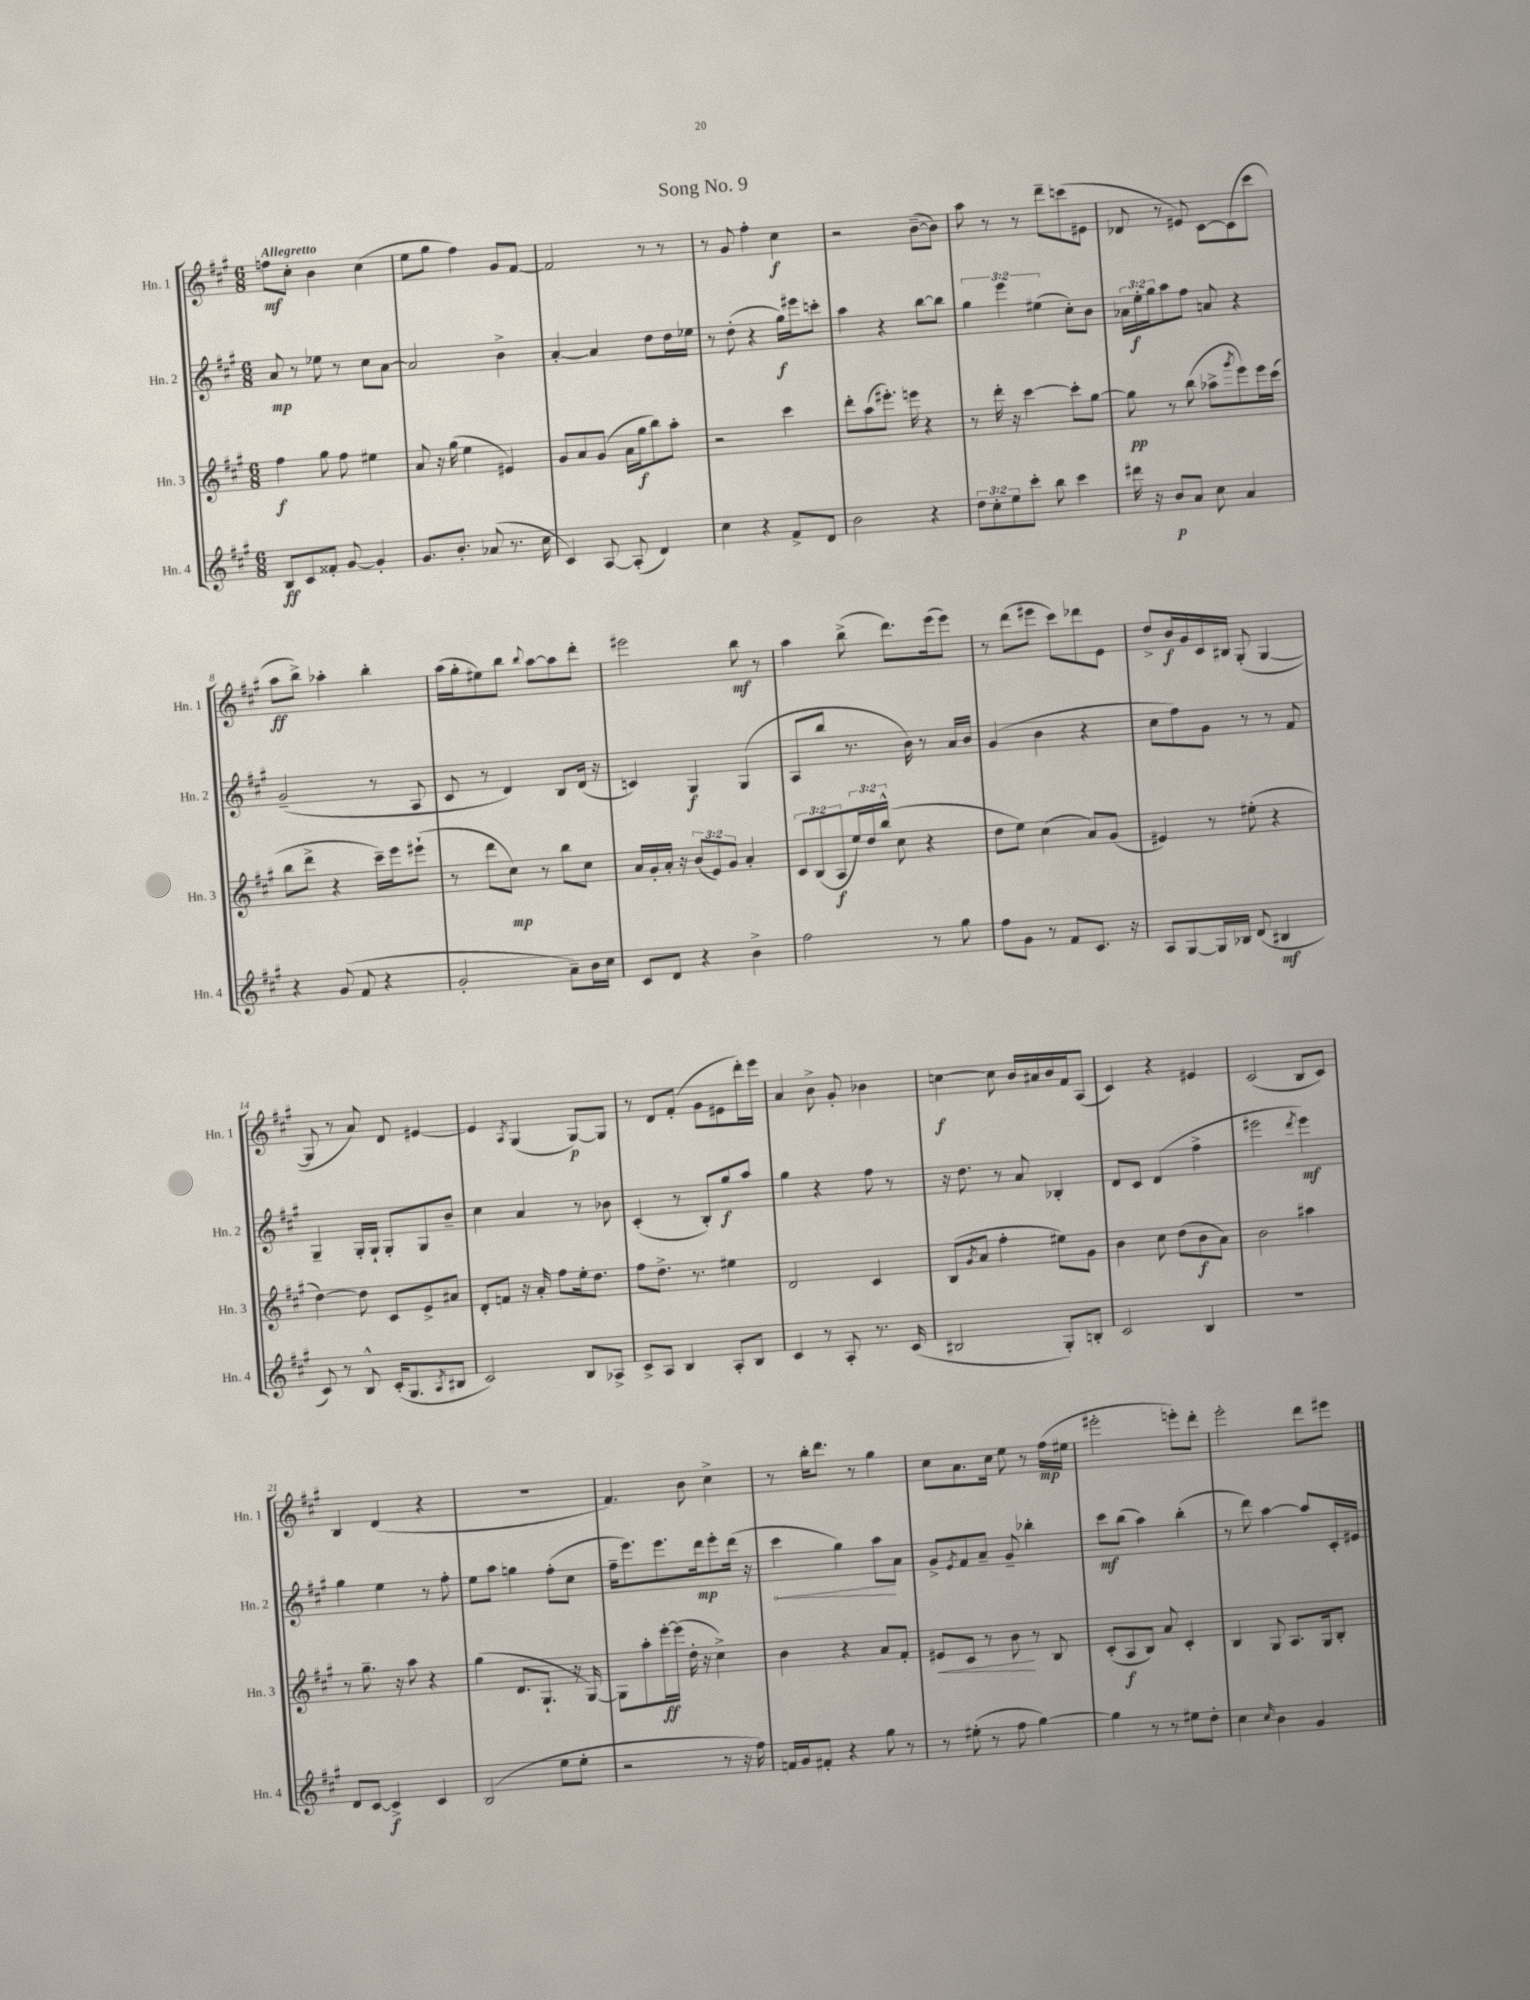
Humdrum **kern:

**kern	**dynam	**kern	**dynam	**kern	**dynam	**kern	**dynam
*part4	*part4	*part3	*part3	*part2	*part2	*part1	*part1
*staff4	*staff4	*staff3	*staff3	*staff2	*staff2	*staff1	*staff1
*I"Hn. 4	*	*I"Hn. 3	*	*I"Hn. 2	*	*I"Hn. 1	*
*I'Hn. 4	*	*I'Hn. 3	*	*I'Hn. 2	*	*I'Hn. 1	*
*clefG2	*	*clefG2	*	*clefG2	*	*clefG2	*
*k[f#c#g#]	*	*k[f#c#g#]	*	*k[f#c#g#]	*	*k[f#c#g#]	*
*M6/8	*	*M6/8	*	*M6/8	*	*M6/8	*
=1	=1	=1	=1	=1	=1	=1	=1
!	!	!	!	!	!	!LO:TX:a:B:t=Allegretto	!
8B/L	ff	4ff#\	f	8a/	mp	8ffn\L	mf
8c#/	.	.	.	8r	.	8cc#'\J	.
8f##X'/J	.	8gg#\	.	8ee-X\	.	4b\	.
[8g#/	.	8ff#\	.	8r	.	.	.
4g#'/]	.	4ee#X\	.	8cc#\L	.	(4cc#\	.
.	.	.	.	[8a\J	.	.	.
=2	=2	=2	=2	=2	=2	=2	=2
8.g#/L	.	8a/	.	2a/]	.	8ee\L	.
.	.	16r	.	.	.	8gg#\J	.
8.b'/J	.	(16gg#\	.	.	.	.	.
.	.	4ee\	.	.	.	4ff#\)	.
(8a-X/	.	.	.	.	.	.	.
8.r	.	4e#X/)	.	4b^\	.	8g#/L	.
.	.	.	.	.	.	[8f#/J	.
16cc#\	.	.	.	.	.	.	.
=3	=3	=3	=3	=3	=3	=3	=3
4c#/)	.	8g#/L	.	[4a'/	.	2f#/]	.
.	.	8a/	.	.	.	.	.
[8A/	.	(8g#/J	.	4a/]	.	.	.
(8A'/]	.	16a\LL	.	.	.	.	.
.	.	16gg#\J	f	.	.	.	.
4d/)	.	8bb\)	.	8dd\L	.	8r	.
.	.	8aa'\J	.	16dd\L	.	8r	.
.	.	.	.	16ee-X\JJ	.	.	.
=4	=4	=4	=4	=4	=4	=4	=4
4cc#\	.	2r	.	8r	.	8r	.
.	.	.	.	(8dd'\	.	8g#/	.
4r	.	.	.	4r	.	4ff#'\	.
8f#^/L	.	4ccc#\	.	16gg#\LL)	f	4cc#\	f
.	.	.	.	16eee#X\J	.	.	.
8d/J	.	.	.	8cccn'\J	.	.	.
=5	=5	=5	=5	=5	=5	=5	=5
2b\	.	8ddd'\L	.	4aa\	.	2r	.
.	.	(8aa\	.	.	.	.	.
.	.	8.eee#X'\J)	.	4r	.	.	.
.	.	16eeen\	.	.	.	.	.
4r	.	4r	.	[8bb\L	.	([8b~\L	.
.	.	.	.	8bb\J]	.	8b\J])	.
=6	=6	=6	=6	=6	=6	=6	=6
12dd\L	.	8r	.	6gg#\	.	8aa\	.
12cc#'\	.	.	.	.	.	.	.
.	.	16ddd'\	.	.	.	8r	.
12ee\	.	.	.	6eee\	.	.	.
.	.	16r	.	.	.	.	.
8ccc#'\J	.	[4ccc#\	.	.	.	8r	.
.	.	.	.	(6ee#X\	.	.	.
8bb\	.	.	.	.	.	8ddd~\L	.
4ccc#\	.	8ccc#'\L]	.	8cc#'\L)	.	(8cccn\	.
.	.	[8gg#\J	.	8b\J	.	8e#X\J	.
=7	=7	=7	=7	=7	=7	=7	=7
16ddd#X\	.	8gg#\]	pp	24a-X\LL	.	8d-X/	.
.	.	.	.	24ee'\	f	.	.
16r	.	.	.	.	.	.	.
.	.	.	.	24gg#\J	.	.	.
8b/L	p	8r	.	8aa\	.	8r	.
8a/J	.	(8bb\	.	8ff#\J	.	8e#X/)	.
8cc#\	.	8aa-X^\L	.	8an/	.	[8c#\L	.
.	.	8qggg#/	.	.	.	.	.
4a/	.	8eee\)	.	4r	.	(8c#\]	.
.	.	16eee\L	.	.	.	8ccc#\J	.
.	.	(16ccc#\JJ	.	.	.	.	.
!!LO:LB:g=z
=8	=8	=8	=8	=8	=8	=8	=8
4r	.	8bb\L	.	(2g#~/	.	8aa\L	ff
.	.	8ddd^\J	.	.	.	8bb^\J)	.
(8g#/	.	4r	.	.	.	4aa-X'\	.
8f#/	.	.	.	.	.	.	.
4r	.	16ccc#~\LL)	.	8r	.	4bb'\	.
.	.	16eee\J	.	.	.	.	.
.	.	(8eee#X`\J	.	8A/	.	.	.
=9	=9	=9	=9	=9	=9	=9	=9
2g#'/	.	8r	.	8c#/	.	(16aa\LL	.
.	.	.	.	.	.	16gg#'\J	.
.	.	8ddd\L	.	8r	.	8ee#X\)	.
.	.	8cc#\J)	mp	4d/)	.	8bb\J	.
.	.	.	.	.	.	8qqbb/	.
.	.	8r	.	.	.	[8aa\L	.
8a~\L)	.	8bb\L	.	8B/L	.	8aa\]	.
16b\L	.	8cc#\J	.	(16d/Jk	.	8ddd'\J	.
16cc#\JJ	.	.	.	16r	.	.	.
=10	=10	=10	=10	=10	=10	=10	=10
8c#/L	.	16a/LL	.	4cn/)	.	2eee#X\	.
.	.	16g#'/	.	.	.	.	.
8d/J	.	16a'/JJ	.	.	.	.	.
.	.	16r	.	.	.	.	.
4r	.	(12b/L	.	4G#/	f	.	.
.	.	12e/)	.	.	.	.	.
.	.	12g#/J	.	.	.	.	.
4b^\	.	4a'/	.	(4G#/	.	8bb\	mf
.	.	.	.	.	.	8r	.
=11	=11	=11	=11	=11	=11	=11	=11
2ff#\	.	12c#/L	.	8A/L	.	4aa\	.
.	.	(12B/	.	.	.	.	.
.	.	.	.	8bb/J	.	.	.
.	.	12A/	f	.	.	.	.
.	.	24ee/L)	.	8.r	.	(8bb^\	.
.	.	24dd/	.	.	.	.	.
.	.	(24bb^^/JJ	.	.	.	.	.
.	.	8cc#\	.	.	.	8.ddd\L)	.
.	.	.	.	16b\)	.	.	.
8r	.	4r	.	8r	.	.	.
.	.	.	.	.	.	(16eee\k	.
8gg#\	.	.	.	16a/LL	.	8eee\J)	.
.	.	.	.	16b/JJ	.	.	.
=12	=12	=12	=12	=12	=12	=12	=12
8ff#\L	.	8dd\L	.	(4g#/	.	8r	.
8g#\J	.	8ee\J)	.	.	.	(8ddd\L	.
8r	.	(4cc#\	.	4b\	.	8eee#X\J	.
8f#/L	.	.	.	.	.	8ccc#\L)	.
8.c#/J	.	8a/L)	.	4r	.	8ddd-X\	.
.	.	(8g#/J	.	.	.	8e\J	.
16r	.	.	.	.	.	.	.
=13	=13	=13	=13	=13	=13	=13	=13
8A/L	.	4e#X/)	.	8cc#\L	.	8dd^/L	.
[8G#/	.	.	.	8ff#\)	.	16b/L	f
.	.	.	.	.	.	16g#/	.
16G#/L]	.	8r	.	8g#\J	.	16c#/	.
16B-X/JJ	.	.	.	.	.	16B#X/JJ	.
(8d/	.	(8ee#X'\	.	8r	.	(8G#'/	.
4B#X/	mf	4r	.	8r	.	[4G#/	.
.	.	.	.	8f#/	.	.	.
!!LO:LB:g=z
=14	=14	=14	=14	=14	=14	=14	=14
8c#/)	.	[4dd\)	.	4G#~/	.	8G#/]	.
8r	.	.	.	.	.	8r	.
8B^^/	.	8dd\]	.	16G#'/LL	.	8a/)	.
.	.	.	.	16G#`/JJ	.	.	.
(16c#'/KL	.	8c#/L	.	8G#'/L	.	8d/	.
8.G#/	.	.	.	.	.	.	.
.	.	8e^/	.	8G#/	.	[4e#X/	.
8qA/	.	.	.	.	.	.	.
8B#X/J	.	8a#X/J	.	8b~/J	.	.	.
=15	=15	=15	=15	=15	=15	=15	=15
2c#/)	.	8d'/L	.	4cc#\	.	4e#/]	.
.	.	8fn/J	.	.	.	.	.
.	.	.	.	.	.	8qA/	.
.	.	16r	.	4a/	.	(4G#/	.
.	.	16a'/	.	.	.	.	.
.	.	8ff#\L	.	.	.	.	.
8B/L	.	16ee'\k	.	8r	.	[8G#/L)	p
.	.	8.dd\J	.	.	.	.	.
8A-X^/J	.	.	.	8b-X\	.	8G#/J]	.
=16	=16	=16	=16	=16	=16	=16	=16
8c#^/L	.	8ff#\L	.	(4c#'/	.	8r	.
8A/J	.	8.dd^\J	.	.	.	8d/L	.
4B/	.	.	.	8r	.	(8f#'/J	.
.	.	8.r	.	.	.	.	.
.	.	.	.	8B'/L)	.	8g#\L	.
8A'/L	.	4ee#X\	.	8gg#/	f	8e#X\	.
8B/J	.	.	.	8aa/J	.	16ddd'\L)	.
.	.	.	.	.	.	16eee\JJ	.
=17	=17	=17	=17	=17	=17	=17	=17
4c#/	.	2d/	.	4gg#\	.	4a/	.
8r	.	.	.	4r	.	8b^\	.
8A'/	.	.	.	.	.	8g#'/	.
8.r	.	4c#/	.	8ff#\	.	4b-X\	.
.	.	.	.	8r	.	.	.
(16c#/	.	.	.	.	.	.	.
=18	=18	=18	=18	=18	=18	=18	=18
2B#X/	.	(8B/L	.	16r	.	[4ccn\	f
.	.	.	.	8.dd\	.	.	.
.	.	8qg#/	.	.	.	.	.
.	.	8a/J	.	.	.	.	.
.	.	4ff#'\	.	8r	.	8cc\]	.
.	.	.	.	8a/	.	16b/LL	.
.	.	.	.	.	.	16a#X/	.
8G#'/L)	.	8ee#X\L)	.	4B-X'/	.	16b/	.
.	.	.	.	.	.	16f#/J	.
8Bn'/J	.	8g#\J	.	.	.	(8A/J	.
=19	=19	=19	=19	=19	=19	=19	=19
2c#/	.	4b\	.	8d/L	.	4c#/)	.
.	.	.	.	8c#/J	.	.	.
.	.	8cc#\	.	(4d/	.	4r	.
.	.	(8dd\L	.	.	.	.	.
4B/	.	8b\	f	4ff#^\	.	4e#X/	.
.	.	8a\J)	.	.	.	.	.
=20	=20	=20	=20	=20	=20	=20	=20
2.r	.	2b\	.	2eee#X\	.	(2c#/	.
.	.	.	.	8qddd/	.	.	.
.	.	4aa#X\	.	4eee#\)	mf	8B/L	.
.	.	.	.	.	.	8c#/J)	.
!!LO:LB:g=z
=21	=21	=21	=21	=21	=21	=21	=21
8d/L	.	8r	.	4gg#\	.	4B/	.
[8c#/J	.	8.gg#~\	.	.	.	.	.
4c#^/]	f	.	.	4ee\	.	(4d/	.
.	.	16r	.	.	.	.	.
.	.	8aa\	.	.	.	.	.
4c#/	.	4r	.	8r	.	4r	.
.	.	.	.	8ff#'\	.	.	.
=22	=22	=22	=22	=22	=22	=22	=22
(2B/	.	(4gg#\	.	8ee\L	.	2.r	.
.	.	.	.	8aa\J	.	.	.
.	.	8.d/L	.	4ggn\	.	.	.
.	.	8.G#`/J	.	.	.	.	.
8ee\L	.	.	.	(8ff#'\L	.	.	.
8ee'\J	.	16r	.	8cc#\J	.	.	.
.	.	[16G#/)	.	.	.	.	.
=23	=23	=23	=23	=23	=23	=23	=23
2r	.	8G#\L]	.	16ff#~\KL	.	4.f#/)	.
.	.	.	.	8.eee\)	.	.	.
.	.	8aa'\	.	.	.	.	.
.	.	[16eee'\L	ff	8.eee\	.	.	.
.	.	(16eee\JJ]	.	.	.	.	.
.	.	16dd'\	.	.	.	8b\	.
.	.	16r	.	16ddd\k	mp	.	.
8r	.	4cc#^\)	.	8eee'\	.	4cc#^\	.
16r	.	.	.	(16ddd\Jk	.	.	.
16ff#\)	.	.	.	16r	.	.	.
=24	=24	=24	=24	=24	=24	=24	=24
!	!	!	!	!	!LO:HP:b	!	!
16fn/LL	.	4b\	.	4ccc#\	<	8r	.
16g#/J	.	.	.	.	.	.	.
8f#X'/J	.	.	.	.	.	16bb'\KL	.
.	.	.	.	.	.	8.ddd\J	.
4r	.	4r	.	4gg#\)	.	.	.
.	.	.	.	.	.	8r	.
8gg#\	.	8a/L	.	8aa\L	.	4gg#\	.
8r	.	8f#'/J	.	8a\J	[	.	.
=25	=25	=25	=25	=25	=25	=25	=25
!	!	!	!LO:HP:b	!	!	!	!
8r	.	8e#X/L	<	8g#^/L	.	8cc#\L	.
.	.	.	.	8qe/	.	.	.
(8ee#X'\	.	8c#/J	.	8f#/	.	8.a\	.
8r	.	8r	.	8a~/J	.	.	.
.	.	.	.	.	.	16cc#\Jk	.
8ff#\	.	8b\	.	8g#~/	.	8ee\	.
[4gg#\)	.	8r	[	4bb-X'\	.	8r	.
.	.	8B/	.	.	.	(16ff#\LL	mp
.	.	.	.	.	.	16ee#X\JJ	.
=26	=26	=26	=26	=26	=26	=26	=26
4gg#\]	.	(8c#'/L	.	8ccc#\L	mf	2eee#X'\	.
.	.	8A/	f	(8bb\J	.	.	.
8r	.	8B/J)	.	4aa\)	.	.	.
8r	.	8a/	.	.	.	.	.
8ee#X\L	.	4c#'/	.	(4bb'\	.	8eeen'\L)	.
8dd'\J	.	.	.	.	.	8ddd'\J	.
=27	=27	=27	=27	=27	=27	=27	=27
4cc#\	.	4B/	.	8r	.	2eee'\	.
.	.	.	.	8ddd\)	.	.	.
16qqcc#/	.	.	.	.	.	.	.
4b\	.	8G#/	.	[4aa\	.	.	.
.	.	8.A/L	.	.	.	.	.
4g#/	.	.	.	8aa/L]	.	8ddd\L	.
.	.	16G#/k	.	.	.	.	.
.	.	8B'/J	.	16c#'/L	.	8eee#X\J	.
.	.	.	.	16e#X/JJ	.	.	.
==	==	==	==	==	==	==	==
*-	*-	*-	*-	*-	*-	*-	*-
